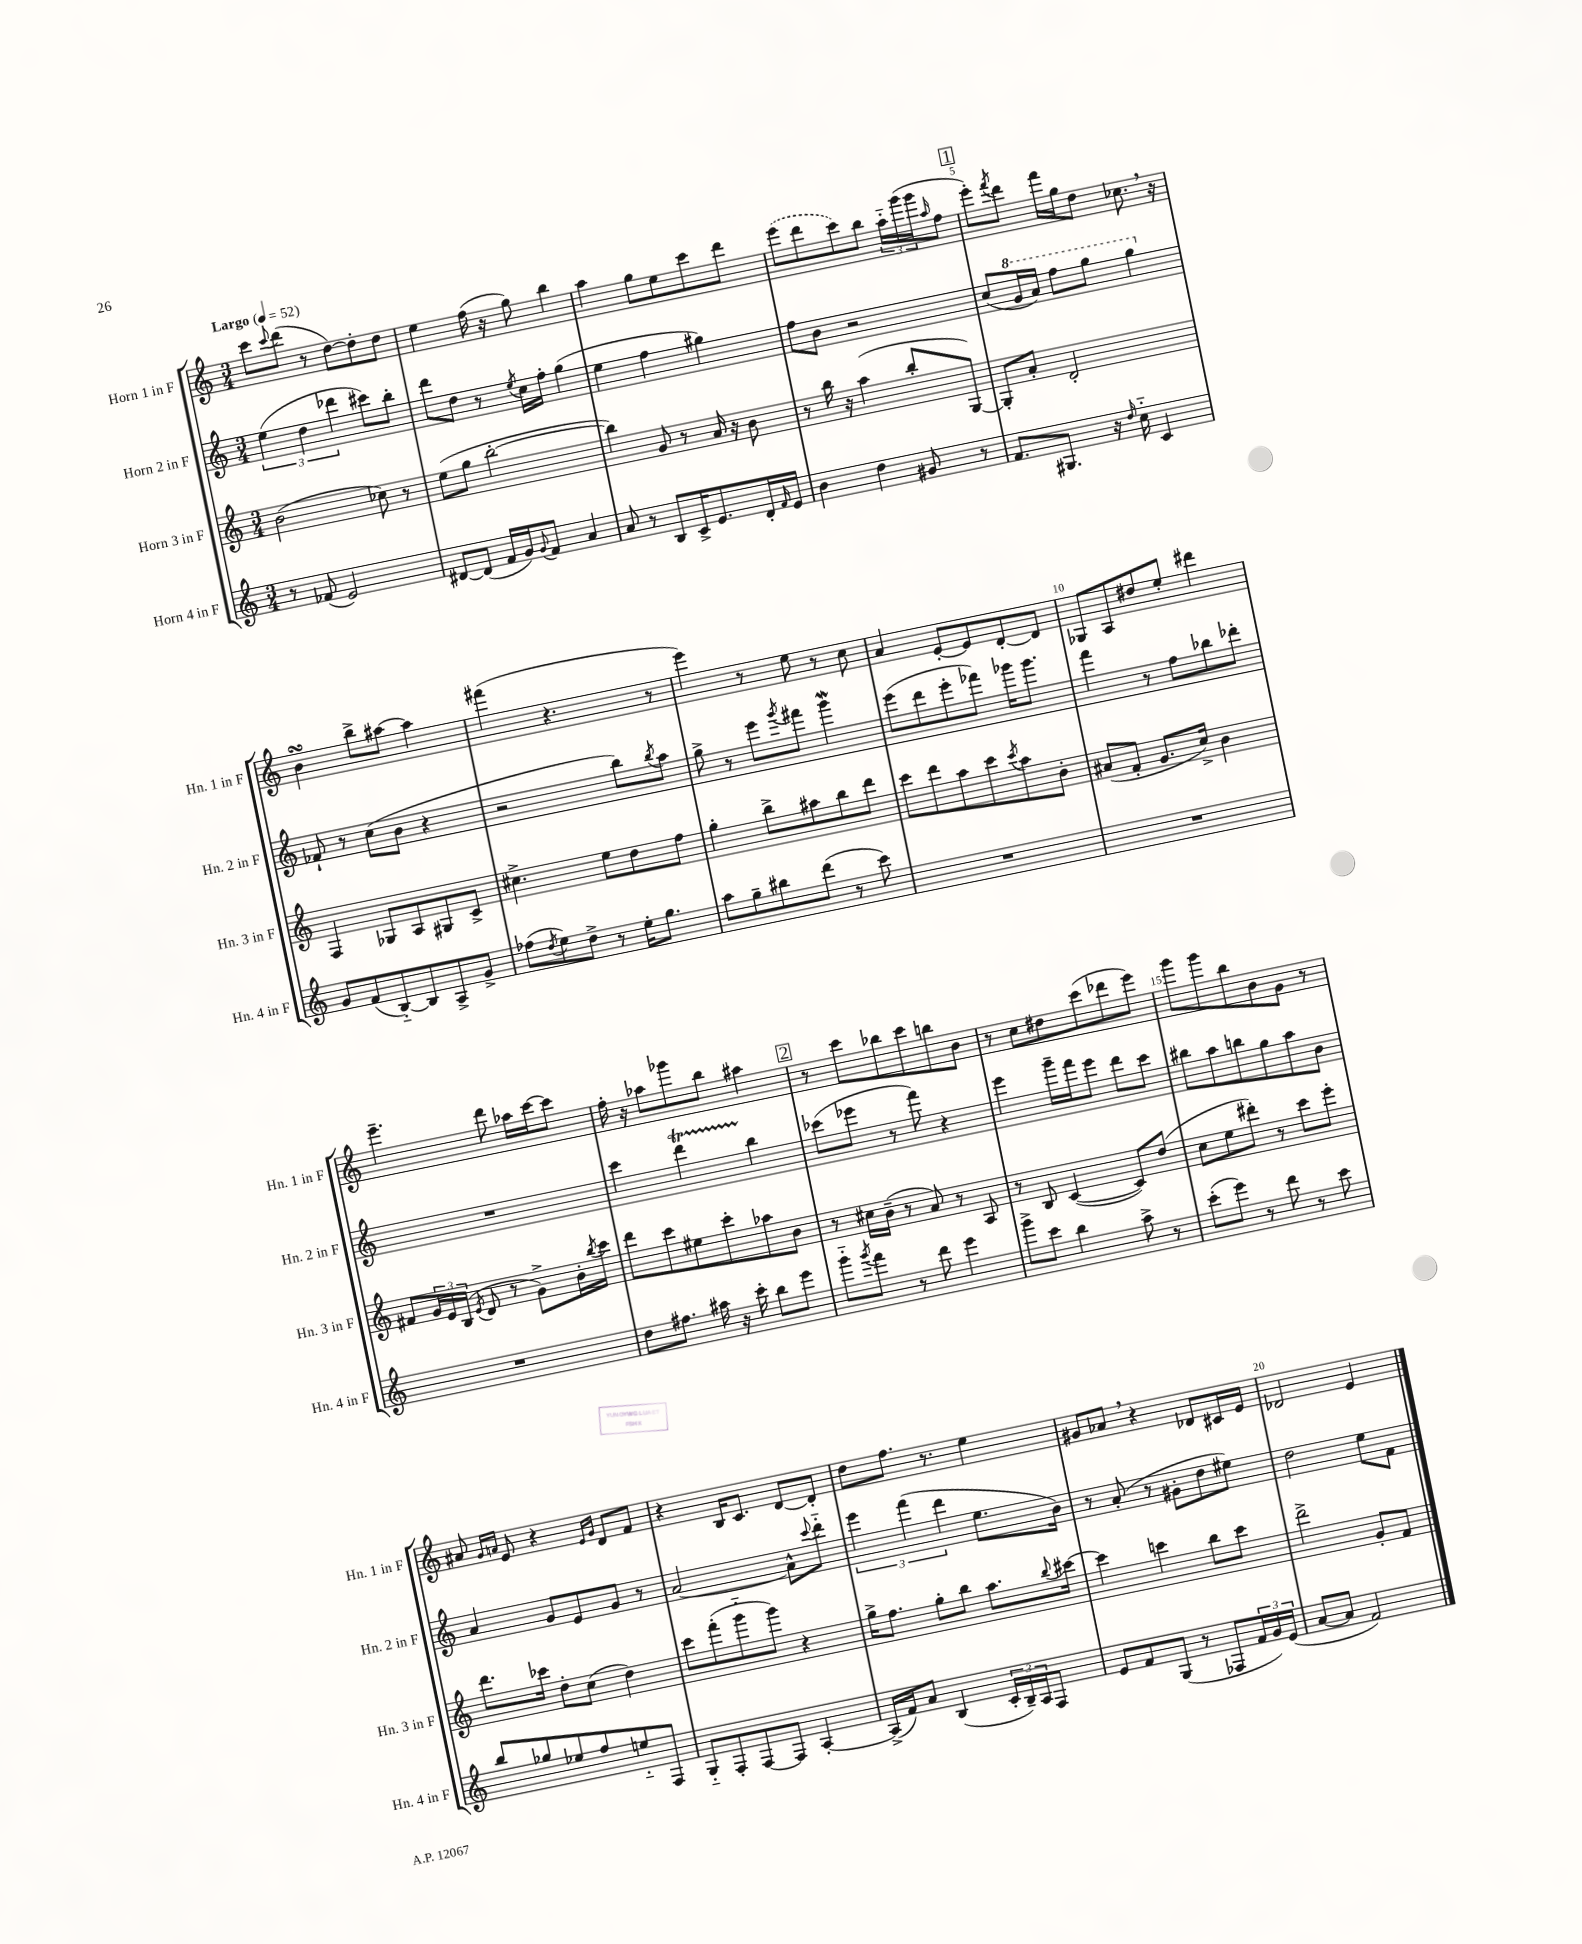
<<
\new StaffGroup <<
\new Staff = "s0" \with { instrumentName = "Horn 1 in F" shortInstrumentName = "Hn. 1 in F" } {
    \clef treble \key c \major \numericTimeSignature \time 3/4 \tempo "Largo" 4 = 52
    c'''8 \appoggiatura { c'''8 } d'''8( r8 d''8~) d''8-. d''8 |
    e''4 f''16( r16 g''8) b''4 |
    a''4 g''8 e''8 c'''8 d'''8 |
    \once \slurDashed e'''8( d'''8 c'''8) b''8 \tuplet 3/2 { a''16-_ g'''16( g'''16 } \grace { a''16 } f''8 |
    \mark \markup { \box "1" } e'''8-.) \acciaccatura { f'''8 } d'''8 f'''16 g''16 d''8 ces''8. \breathe r16 |
    b'4\turn b''8-> ais''8~ ais''4 |
    fis'''4( r4. r8 |
    e'''4) r8 e''8 r8 c''8 |
    a'4 e'8~-. e'8 d'8~-. d'8 |
    ges8 a8 dis''8 e''8-. dis'''4 |
    e'''4.-- d'''8 aes''16 c'''16~ c'''8 |
    f''16-. r16 aes''8 ges'''8 b''8 ais''4 |
    \mark \markup { \box "2" } r8 c'''8 bes''8 c'''8 b''8 b'8 |
    r8 c''8 dis''8 c'''8( des'''8 e'''8) |
    g'''8 g'''8 b''8 b'8 g'8 r8 |
    ais'8 \grace { g'16 a'16 } e'8 r4 \grace { e'16 g'16 } d'8 f'8 |
    r4 b16 c'8. d'8~ d'8-. |
    d''8 f''8. r8. e''4 |
    gis'8 aes'8 \breathe r4 des'8 cis'16 e'16 |
    des'2 e'4 \bar "|." |
}
\new Staff = "s1" \with { instrumentName = "Horn 2 in F" shortInstrumentName = "Hn. 2 in F" } {
    \clef treble \key c \major \numericTimeSignature \time 3/4
    \tuplet 3/2 { e''4( d''4 des'''4 } cis'''8) b''8-. |
    d'''8 d''8 r8 \acciaccatura { e''8 } c''16 f''16-. g''4( |
    e''4 f''4 gis''4) |
    f''8 b'8 r2 |
    \mark \markup { \box "1" } c''8( \ottava #1 g''16 a''16) f'''8 g'''8 g'''4 \ottava #0 |
    fes'8-! r8 c''8( b'8 r4 |
    r2 b''8) \acciaccatura { b''8 } a''8 |
    g''8-> r8 e'''8 \acciaccatura { g'''8 } fis'''8 g'''4\mordent |
    e'''8( d'''8 e'''8-. fes'''8) ges'''16 ges'''8. |
    f'''4 r8 f''8 bes''8 des'''8-. |
    R2. |
    c'''4 d'''4\startTrillSpan b''4\stopTrillSpan |
    \mark \markup { \box "2" } ces'''8( ees'''8 r8 f'''8) r4 |
    e'''4 g'''16-- f'''16 e'''8 d'''8 c'''8 |
    bis''8 a''8 b''8 g''8 a''8 b'8 |
    a'4 g'8 e'8 g'8 r8 |
    a'2~ a'8-^ \appoggiatura { c'''8 } d'''8-_ |
    \tuplet 3/2 { e'''4 f'''4( d'''4 } e''8. b'16) |
    r8 a'8-.( r8 gis'8-. d''8 eis''8) |
    d''2 e''8 f'8 \bar "|." |
}
\new Staff = "s2" \with { instrumentName = "Horn 3 in F" shortInstrumentName = "Hn. 3 in F" } {
    \clef treble \key c \major \numericTimeSignature \time 3/4
    b'2( ces''8) r8 |
    e''8( g''8 b''2~-. |
    b''4) g'8 r8 a'16 r16 b'8 |
    r8 b''16 r16 a''4( b''8-. g8~) |
    \mark \markup { \box "1" } g8-. a'8-. d'2-. |
    f4 ges8 a8 gis8 c'8-> |
    cis''4.-> e''8 d''8 f''8 |
    g''4-. b''8-> ais''8 b''8 d'''8 |
    c'''8 d'''8 a''8 c'''8 \acciaccatura { c'''8 } a''8 b'8-. |
    ais'8( f'8-. g'8. c''16->) b'4 |
    fis'8 \tuplet 3/2 { g'16 e'16 b16( } \acciaccatura { e'8 } d'8 r8 g'8->) b'16-. \acciaccatura { b''8 } c'''16 |
    d'''8 c'''8 eis''8 c'''8-. aes''8 b'8 |
    \mark \markup { \box "2" } r8 cis''16 b'16--( r8 a'8) r8 a8 |
    r8 b8 c'4~( c'8) d''8( |
    c''8 e''8 dis'''8-.) r8 c'''8 e'''8-. |
    d'''8. ces'''16 d''8-. c''8( d''4) |
    c'''8 f'''8-.( g'''8-_ g'''8) r4 |
    g''16-> f''8. g''8-. b''8 a''8. \appoggiatura { b''8 } cis'''16~ |
    cis'''4 c'''4 b''8 c'''8 |
    d'''2-> g'8-. f'8 \bar "|." |
}
\new Staff = "s3" \with { instrumentName = "Horn 4 in F" shortInstrumentName = "Hn. 4 in F" } {
    \clef treble \key c \major \numericTimeSignature \time 3/4
    r8 fes'8( e'2) |
    dis'8~ dis'8( f'16 g'16) \appoggiatura { g'8 } f'8 a'4 |
    a'8 r8 b8 c'16-> e'8. d'16-. \grace { f'16 } e'16 |
    b'4 d''4 gis'8 r8 |
    \mark \markup { \box "1" } f'8. gis8. r16 \grace { d''16 } c''16-_ c'4 |
    g'8 f'8( b8~-_) b8 a8-> g'8-> |
    fes''8( \acciaccatura { d''8 } e''8) d''8-> r8 e''16-. g''8. |
    a''8 g''8-- bis''8 d'''8( r8 c'''8) |
    R2. |
    R2. |
    R2. |
    d''8 fis''8. ais''16 r16 c'''16-. b''8 e'''8 |
    \mark \markup { \box "2" } g'''8-_ \acciaccatura { g'''8 } f'''8 r8 d'''8 e'''4 |
    g'''8-> c'''8 b''4 a''8-> r8 |
    c'''8-.( e'''8) r8 d'''8 r8 c'''8 |
    b''8 ges''8 ees''8 f''8 e''8-_ f8 |
    g8-_ f8-. f8~ f8 a4~-. |
    a16->( f'16) a'8 b4( \tuplet 3/2 { c'16-. b16--) a16 } f8 |
    e'8 f'8 g8( r8 fes8 \tuplet 3/2 { f'16 g'16) e'16( } |
    a'8~ a'8 f'2) \bar "|." |
}
>>
>>
\layout { \context { \Score \override BarNumber.break-visibility = ##(#f #t #t) barNumberVisibility = #(every-nth-bar-number-visible 5) } }
